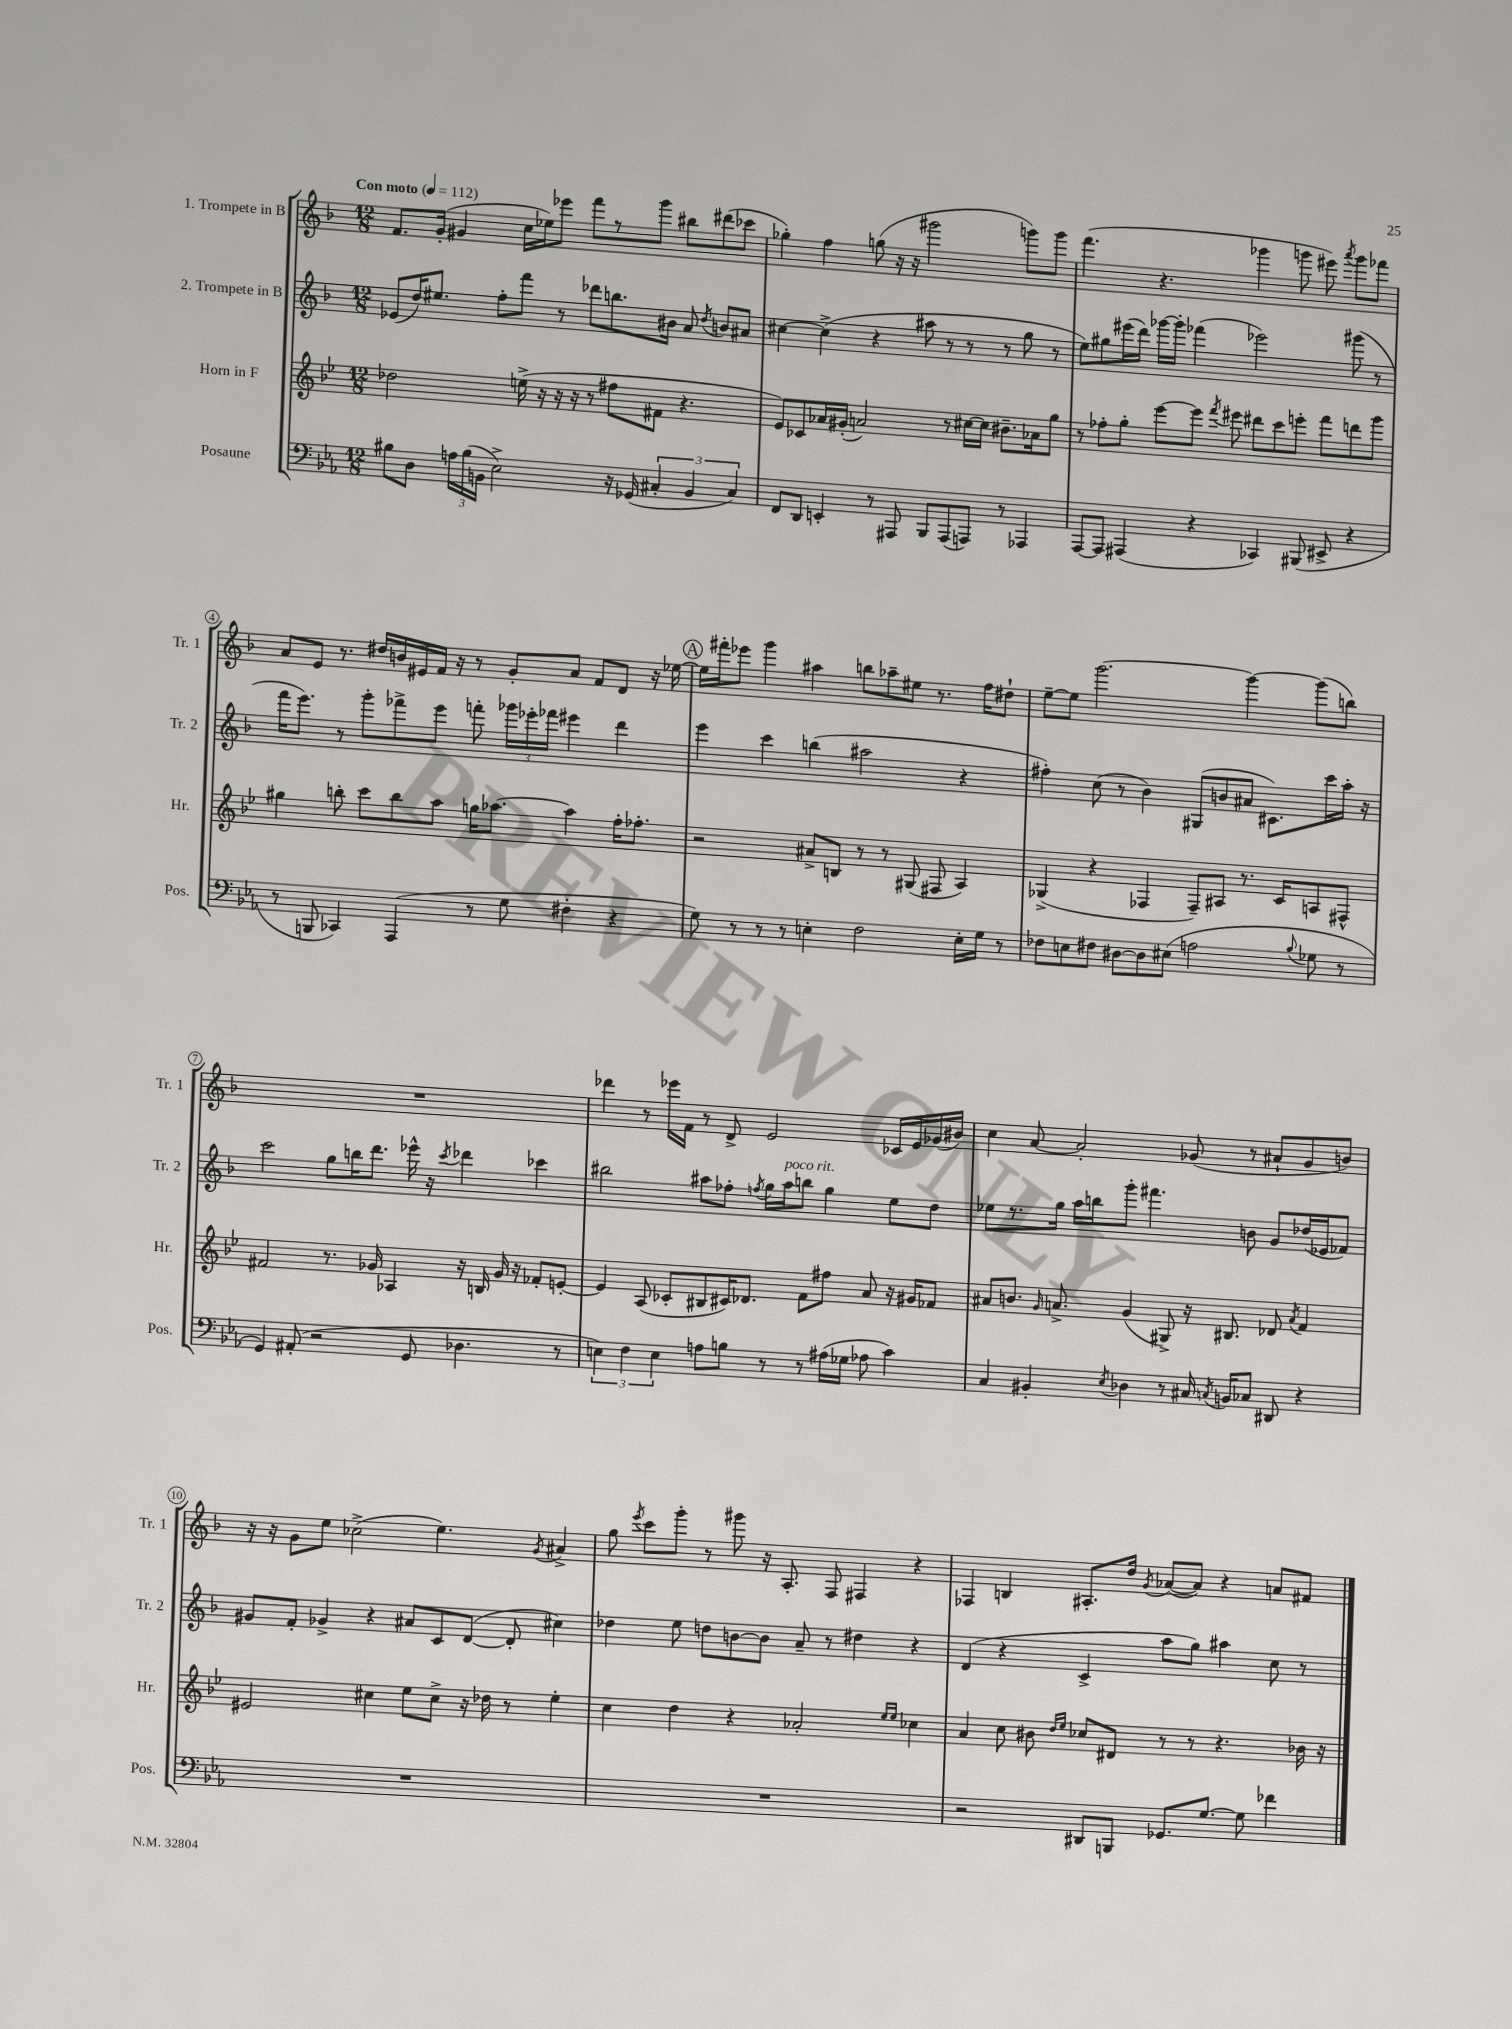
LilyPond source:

<<
\new StaffGroup <<
\new Staff = "s0" \with { instrumentName = "1. Trompete in B" shortInstrumentName = "Tr. 1" } {
    \clef treble \key f \major \numericTimeSignature \time 12/8 \tempo "Con moto" 4 = 112
    \autoBeamOff f'8.[ g'16]-.( gis'4 c''16[ ees''16) ees'''8] f'''8[ r8 g'''8] bis''8[ dis'''8( ces'''8] |
    ges''4-.) f''4 g''8( r16 r16 gis'''2 g'''8[) g'''8] |
    f'''4.( r4. ges'''4 g'''8 eis'''8) \acciaccatura { a'''8 } g'''8[ fes'''8] |
    a'8[ e'8] r8. dis''16[ b'16 eis'16 f'16] r16 r8 g'8[-. a'8] f'8[ d'8] r16 ees''16~ |
    \mark \markup { \circle "A" } ees''16[ fis'''16-. ees'''8] g'''4 ais''4 b''8[ aes''8-- eis''8] r8. f''16[ dis''8]-! |
    e''8[~-- e''8] g'''2.~ g'''4~ g'''8[( b''8]) |
    R1. |
    des'''4 r8 ees'''16[ f'16] r8 d'8-> e'2 ces'16[ e'16 ges'16( bis'16]) |
    c''4 a'8~ a'2-. ges'8( r8 ais'8[-! ges'8 b'8]) |
    r16 r16 g'8[ e''8] ces''2->( e''4.) \acciaccatura { g'8 } ais'4-> |
    g''8 \acciaccatura { e'''8 } c'''8[ g'''8]-. r8 gis'''8 r16 a8.-. f8 fis4 r4 |
    fes4 b4 ais8.[-. d''16] \acciaccatura { g'8 } aes'8[~( aes'8]) r4 a'8[ fis'8] \bar "|." |
}
\new Staff = "s1" \with { instrumentName = "2. Trompete in B" shortInstrumentName = "Tr. 2" } {
    \clef treble \key f \major \numericTimeSignature \time 12/8
    \autoBeamOff ees'8[( d''16) eis''8.] f''8[-. f'''8] r8 des'''8[ b''8. bis'16] a'8 \acciaccatura { d''8 } b'8[ ais'8] |
    cis''4~ cis''4->( r4 ais''8 r8 r8 r8 g''8 r8 |
    e''8[) gis''8 eis'''16( d'''16]) ges'''16[~ ges'''16]-. fes'''4( ees'''2) gis'''8( r8 |
    f'''16[ e'''8.]) r8 g'''8[-. fes'''8-> e'''8] f'''8-. \tuplet 3/2 { ges'''16[ ees'''16-. fes'''16] } eis'''4 d'''4 |
    \mark \markup { \circle "A" } e'''4 c'''4 b''4( ais''2 r4 |
    fis''4-.) c''8( r8 bes'4) gis8[( b'8 ais'8] cis'8.[) c'''16 a''16]-. r16 |
    c'''2 g''8[ b''16 d'''8.] ees'''16-^ r16 \acciaccatura { c'''8 } des'''4 ces'''4 |
    bis''2 ais''8[ fes''8]-. \acciaccatura { f''8 } g''16[ ais''16^\markup { \italic "poco rit." } b''8] g''4 e''8[ d''8] |
    ees''8[ r8. g''16] a''16[ b''16 g'''8]-. fis'''4. b'8 g'8[ des''16( ees'16 fes'8]) |
    gis'8[ f'8]-. ges'4-> r4 ais'8[ c'8 d'8]~( d'8-. cis''4) |
    des''4 e''8 d''8[ b'8~ b'8] a'8-- r8 dis''4 r4 |
    d'4( r4 c'4-> a''8[ g''8]) ais''4 c''8 r8 \bar "|." |
}
\new Staff = "s2" \with { instrumentName = "Horn in F" shortInstrumentName = "Hr." } {
    \clef treble \key bes \major \numericTimeSignature \time 12/8
    \autoBeamOff des''2 e''16->( r16 r16 r16 r8 fis''8[ fis'8] r4. |
    ees'8[) ces'8 aes'16 gis'16]-.( a'2) r8 cis''16[~ cis''16] bis'8.[-- aes'16 g''8] |
    r8 fes''8[-. g''8]-. ees'''8[~ ees'''8] \acciaccatura { f'''8 } eis'''8 dis'''8[ c'''8 e'''8]-. f'''8[ d'''8 g'''8] |
    gis''4 b''8-. c'''8[ b''8 a''8] g''16[ aes''8.]~ aes''4 f''16[-. fes''8.]-. |
    \mark \markup { \circle "A" } r2 ais'8[-> b8] r8 r8 gis8( fis8 a4) |
    ges4->( r4 fes4 fes8[--) ais8] r8. c'16[ a8 fis8]-^ |
    fis'2 r8. ges'16 aes4 r16 b16 ges'16 r16 fes'8[-. e'8]~-. |
    e'4 a8( ces'8[-. bis8 cis'16) des'8.] f'8[ fis''8] a'8 r16 gis'16[ fes'8] |
    ais'8[ b'8.] \grace { g'16 } a'8.-> g'4( gis8->) r16 bis8. des'8 \acciaccatura { a'8 } f'4 |
    eis'2 cis''4 ees''8[ cis''8]-> r16 des''16 r8 ees''4-. |
    c''4 d''4 r4 aes'2-. \grace { ees''16[ ees''16] } ces''4 |
    a'4 c''8 bis'8 \grace { d''16[ ees''16] } ces''8[ dis'8] r8 r8 r4. bes'16 r16 \bar "|." |
}
\new Staff = "s3" \with { instrumentName = "Posaune" shortInstrumentName = "Pos." } {
    \clef bass \key ees \major \numericTimeSignature \time 12/8
    \autoBeamOff bis8[ d8] \tuplet 3/2 { a16[ bis16( b,16] } ees2->) r16 ges,16( \tuplet 3/2 { cis4-. b,4 cis4) } |
    f,8[ d,8] e,4-. r8 ais,,8 bes,,8[ ais,,8( a,,8]) r8 aes,,4 |
    aes,,8[~ aes,,8] ais,,4( r4 ces,4) bis,,8( eis,8-> r4 |
    r8 b,,8 ces,4) aes,,4( r8 g8 fis4-. r4 |
    \mark \markup { \circle "A" } g8) r8 r8 r8 e4-. f2 e16[-. g16] r8 |
    fes8[ e8 fis8] dis8[~ dis8 eis8]( a2 \appoggiatura { bes8 } ges8 r8 |
    g,4) ais,8-.( r2 g,8 des4. r8 |
    \tuplet 3/2 { e4) f4 e4 } a8[ b8] r8 r8 ais16[( ges16] aes8 c'4) |
    c4 bis,4-. \acciaccatura { ees8 } des4 r8 cis16 \acciaccatura { c8 } b,16[ ces8] dis,8 r4 |
    R1. |
    R1. |
    r2 dis,8[ b,,8] ges,8.[ g8.]~ g8 fes'4 \bar "|." |
}
>>
>>
\layout { \context { \Score \override BarNumber.stencil = #(make-stencil-circler 0.1 0.3 ly:text-interface::print) } }
